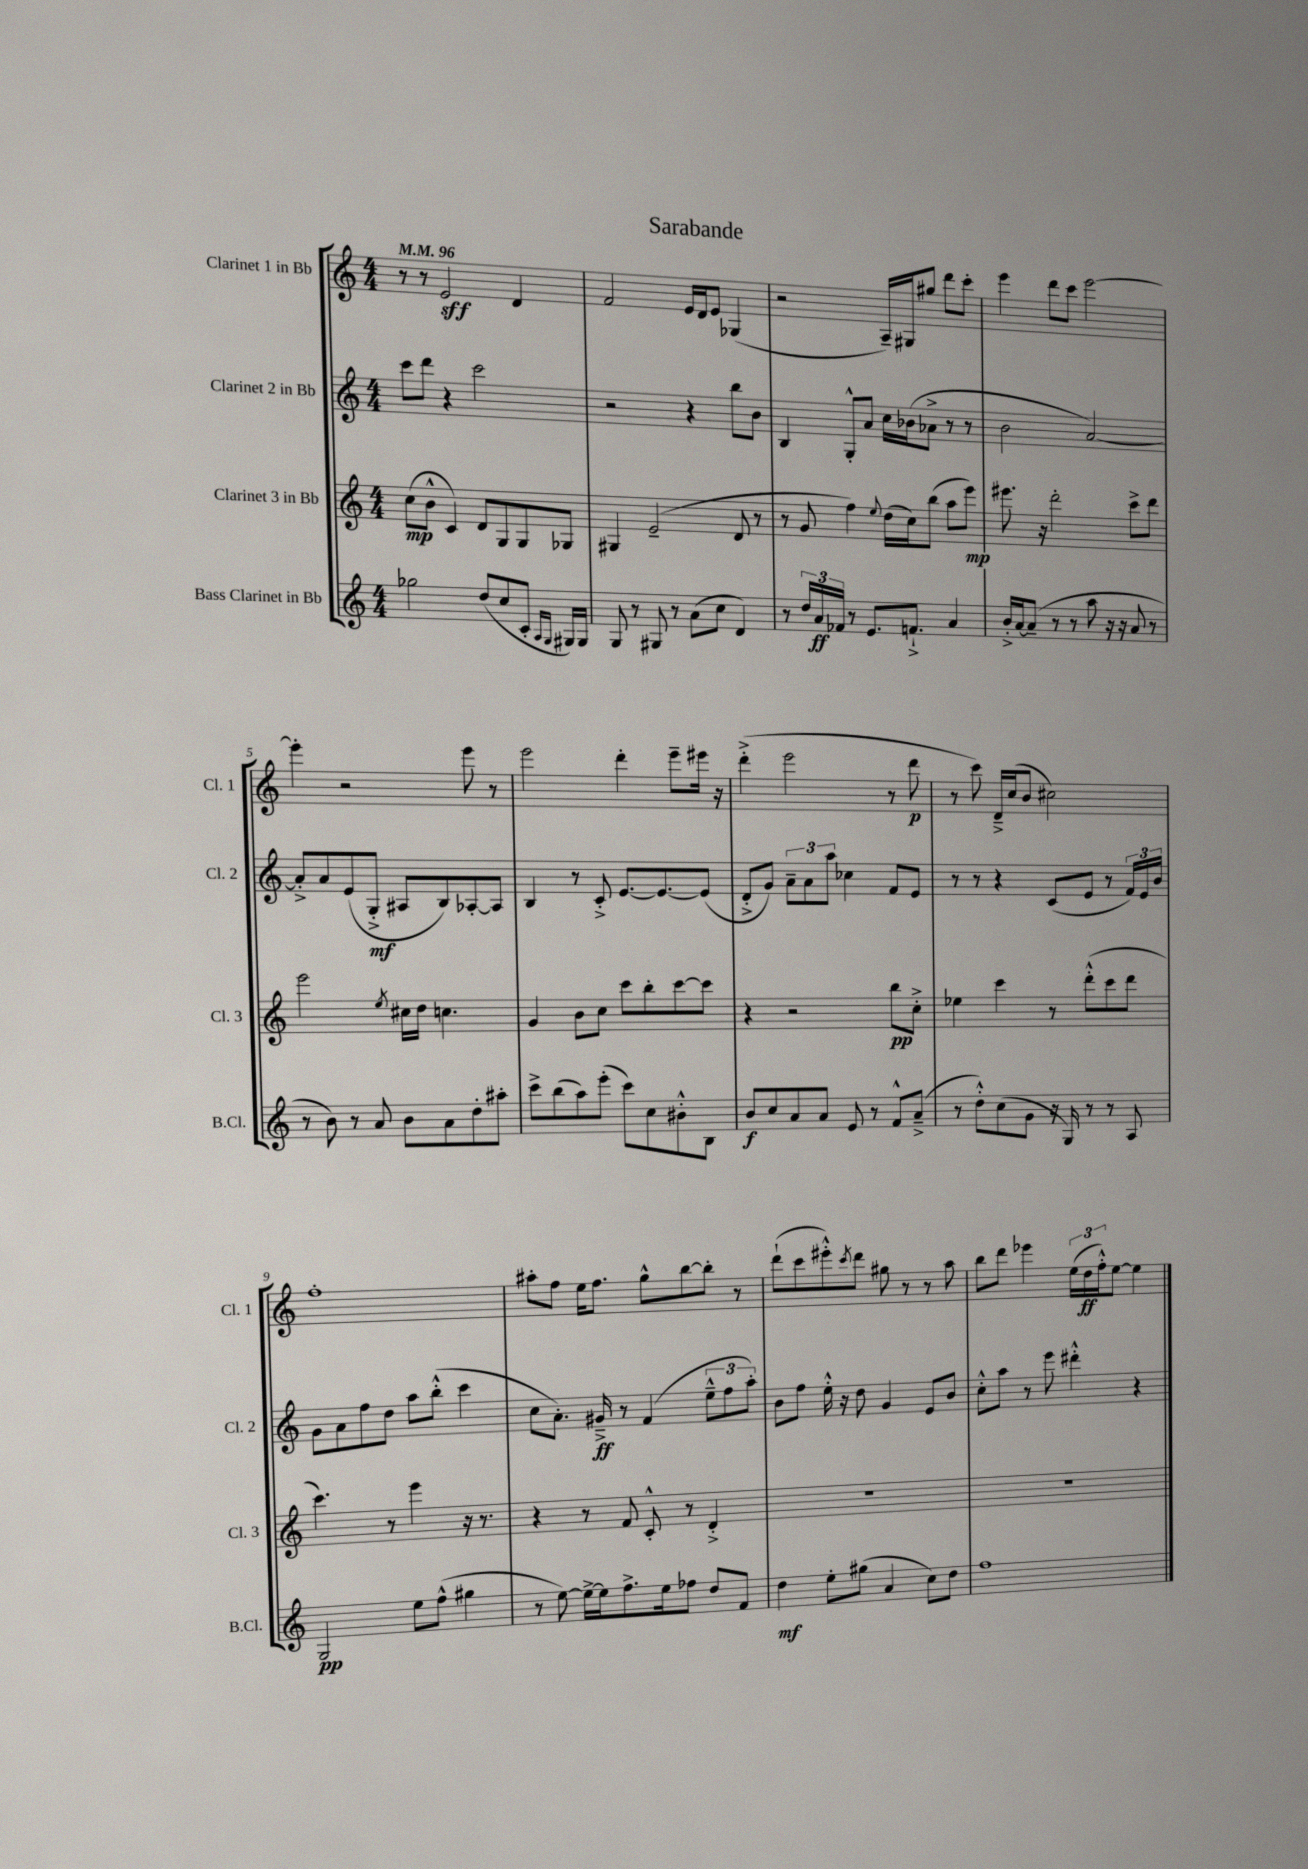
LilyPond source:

\header { title = "Sarabande" }
<<
\new StaffGroup <<
\new Staff = "s0" \with { instrumentName = "Clarinet 1 in Bb" shortInstrumentName = "Cl. 1" } {
    \clef treble \key c \major \numericTimeSignature \time 4/4 \tempo 4 = 96
    r8 r8 e'2\sff d'4 |
    f'2 e'16 d'16 e'8 ges4( |
    r2 a16--) gis16 gis''8 d'''8 c'''8-. |
    e'''4 d'''8 c'''8 e'''2~ |
    e'''4-. r2 e'''8 r8 |
    e'''2 d'''4-. e'''8-- eis'''16 r16 |
    d'''4-.->( e'''2 r8 d'''8\p |
    r8 c'''8) d'16---> c''16( b'8 cis''2) |
    f''1-. |
    ais''8-. f''8 e''16 f''8. g''8-^ b''8~ b''8-. r8 |
    d'''8-!( c'''8 eis'''8-.-^) \acciaccatura { c'''8 } d'''8 gis''8 r8 r8 a''8 |
    b''8 d'''8 ees'''4 \tuplet 3/2 { e''16( d''16\ff f''16-.-^) } e''8~ e''4 \bar "|." |
}
\new Staff = "s1" \with { instrumentName = "Clarinet 2 in Bb" shortInstrumentName = "Cl. 2" } {
    \clef treble \key c \major \numericTimeSignature \time 4/4
    c'''8 d'''8 r4 c'''2 |
    r2 r4 b''8 b'8 |
    b4 g8-.-^ a'8 c''16 bes'16( aes'8-> r8 r8 |
    b'2 a'2~) |
    a'8-.-> a'8 e'8( g8-.->\mf ais8 b8) aes8~-. aes8 |
    b4 r8 c'8-.-> e'8.~ e'8.~ e'8( |
    d'8-.-> g'8) \tuplet 3/2 { a'8-- a'8 a''8 } ces''4 f'8 e'8 |
    r8 r8 r4 c'8( e'8 r8 \tuplet 3/2 { f'16) e'16 b'16 } |
    g'8 a'8 f''8 d''8 a''8 b''8-.-^( c'''4 |
    c''8 a'8.-.) gis'16--->\ff r8 f'4( \tuplet 3/2 { e''8---^ f''8 a''8-.) } |
    b'8 f''8 e''16-.-^ r16 d''8 g'4 e'8 b'8 |
    c''8-.-^ a''8 r8 e'''8 dis'''4-.-^ r4 \bar "|." |
}
\new Staff = "s2" \with { instrumentName = "Clarinet 3 in Bb" shortInstrumentName = "Cl. 3" } {
    \clef treble \key c \major \numericTimeSignature \time 4/4
    c''8\mp( b'8-^ c'4) d'8 g8 g8 ges8 |
    gis4 e'2--( d'8 r8 |
    r8 g'8 f''4) \appoggiatura { e''8 } d''16( c''16) b''8( a''8 e'''8\mp) |
    eis'''8. r16 d'''2-. c'''8-> d'''8 |
    e'''2 \acciaccatura { e''8 } cis''16 d''16 c''4. |
    g'4 b'8 c''8 c'''8 b''8-. c'''8~ c'''8 |
    r4 r2 b''8\pp c''8-.-> |
    ees''4 c'''4 r8 d'''8-.-^( c'''8 d'''8 |
    c'''4.) r8 e'''4 r16 r8. |
    r4 r8 f'8 c'8-.-^ r8 d'4-.-> |
    R1 |
    R1 \bar "|." |
}
\new Staff = "s3" \with { instrumentName = "Bass Clarinet in Bb" shortInstrumentName = "B.Cl." } {
    \clef treble \key c \major \numericTimeSignature \time 4/4
    ges''2 d''8( c''8 c'8-. \grace { a16 g16 } gis16) gis16 |
    g8 r8 gis8 r8 a'8( c''8 d'4) |
    r8 \tuplet 3/2 { d''16 a'16\ff fes'16 } r8 e'8. f'8.-!-> a'4 |
    b'16-.-> a'16~ a'8--( r8 r8 a''8 r16 r16 a'8 r8 |
    r8 b'8) r8 a'8 b'8 a'8 d''8-. ais''8-. |
    c'''8-> b''8( a''8) e'''8-.( c'''8) c''8 bis'8-.-^ b8 |
    b'8\f c''8 a'8 a'8 e'8 r8 f'8-^ a'8--->( |
    r8 d''8-.-^) c''8( g'8 r16 g16) r8 r8 a8 |
    g2\pp e''8 f''8-^( gis''4 |
    r8 e''8~) e''16~-> e''16 f''8.-> e''16 fes''8 d''8 f'8 |
    d''4\mf e''8-. gis''8( a'4 c''8) d''8 |
    f''1 \bar "|." |
}
>>
>>
